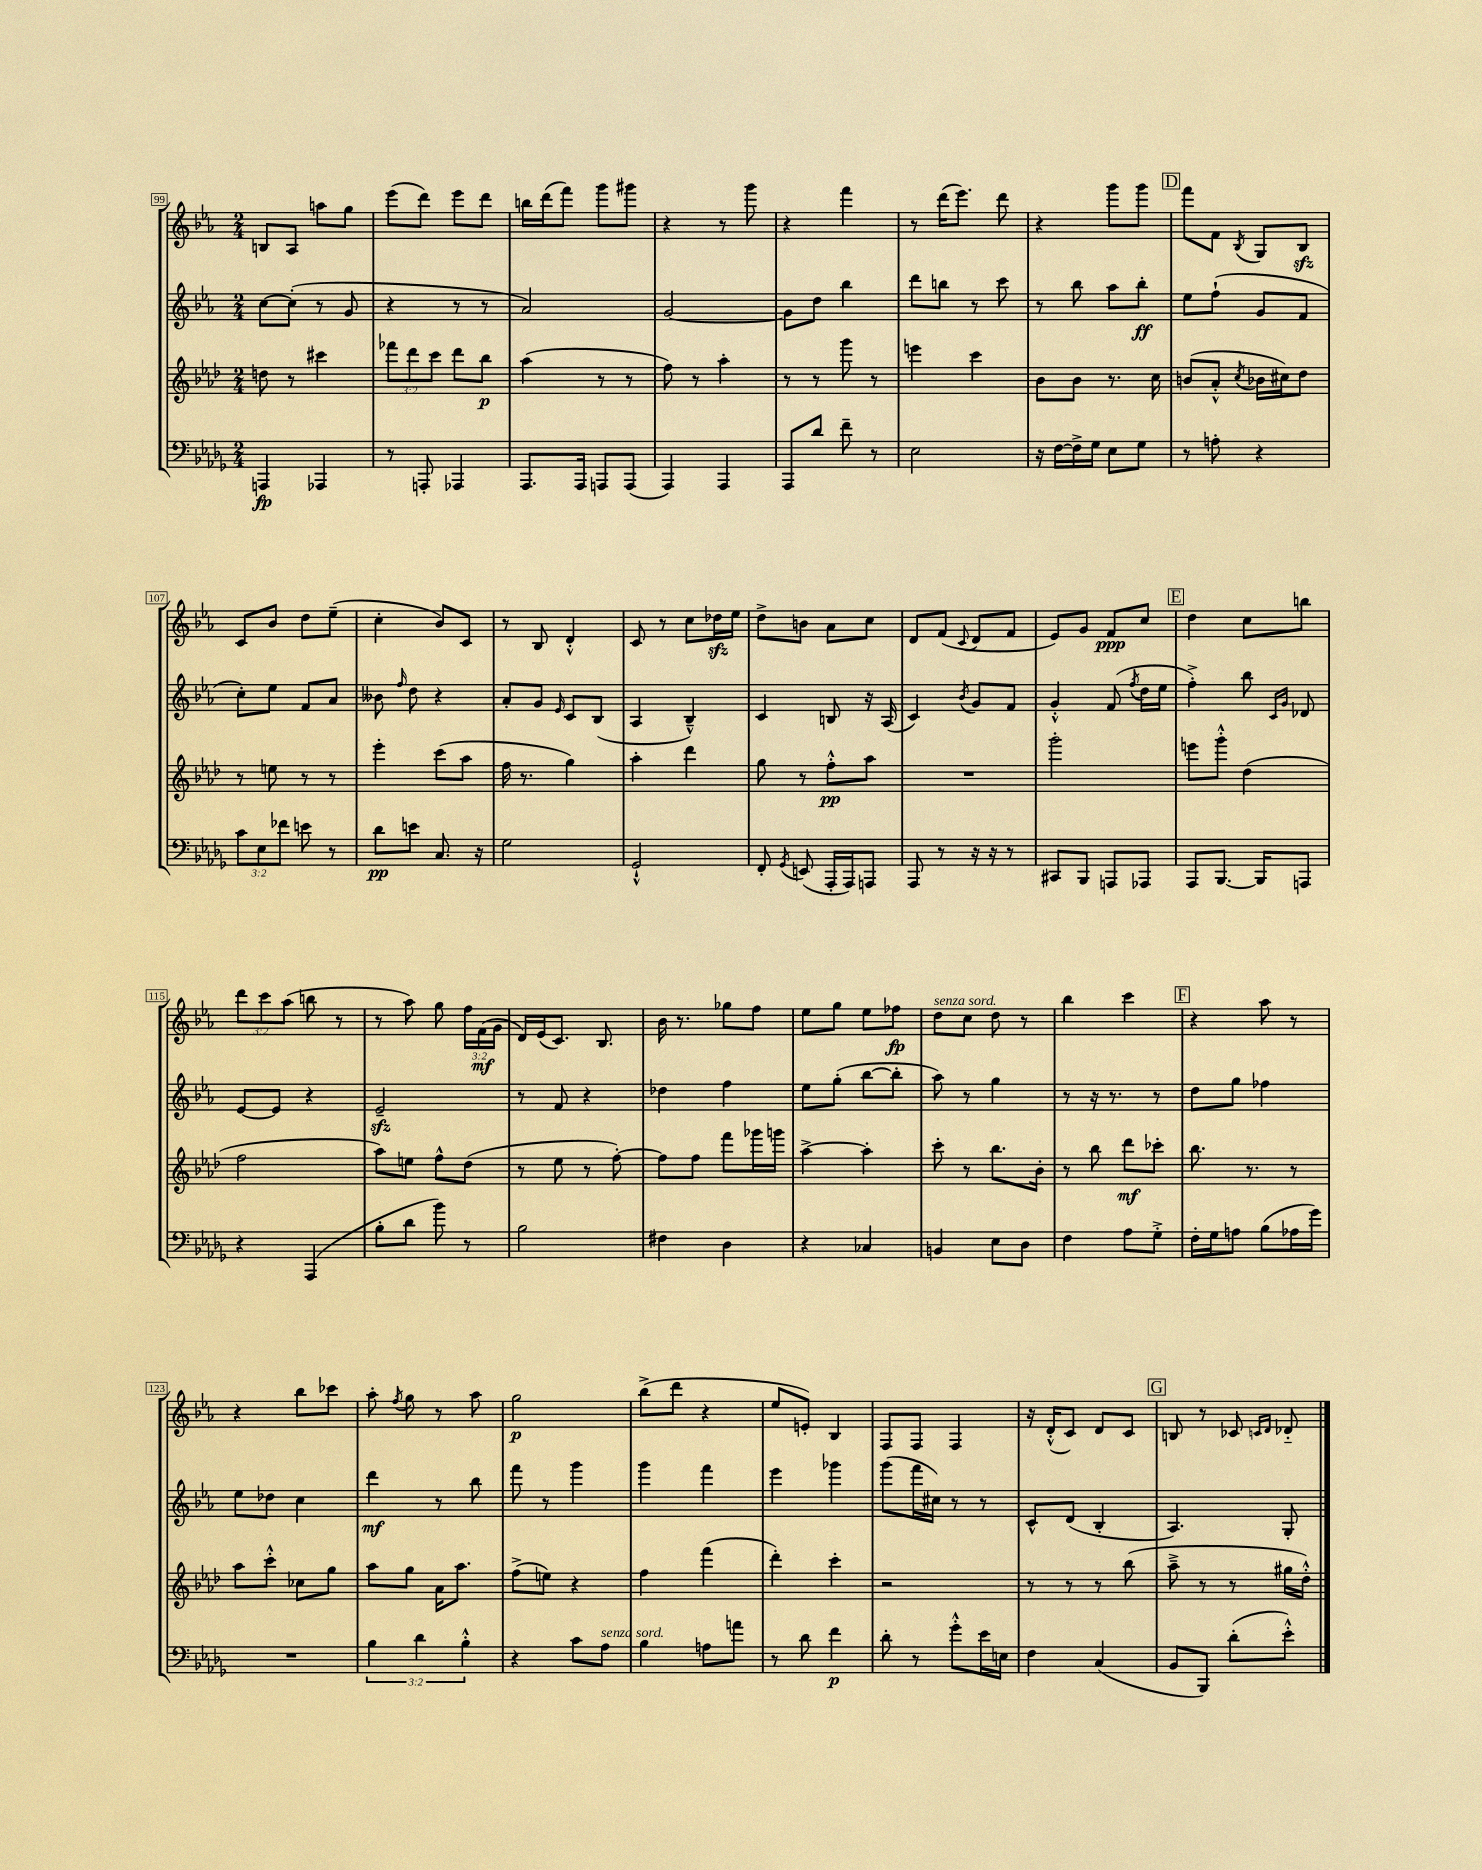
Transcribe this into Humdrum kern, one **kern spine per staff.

**kern	**dynam	**kern	**dynam	**kern	**dynam	**kern	**dynam
*part4	*part4	*part3	*part3	*part2	*part2	*part1	*part1
*staff4	*staff4	*staff3	*staff3	*staff2	*staff2	*staff1	*staff1
*clefF4	*	*clefG2	*	*clefG2	*	*clefG2	*
*k[b-e-a-d-g-]	*	*k[b-e-a-d-]	*	*k[b-e-a-]	*	*k[b-e-a-]	*
*M2/4	*	*M2/4	*	*M2/4	*	*M2/4	*
=99	=99	=99	=99	=99	=99	=99	=99
4AAAn/	fp	8ddn\	.	[8cc\L	.	8Bn/L	.
.	.	8r	.	(8cc'\J]	.	8A-/J	.
4AAA-X/	.	4ccc#X\	.	8r	.	8aan\L	.
.	.	.	.	8g/	.	8gg\J	.
=100	=100	=100	=100	=100	=100	=100	=100
8r	.	12fff-X\L	.	4r	.	(8eee-\L	.
.	.	12ddd-\	.	.	.	.	.
8AAAn'/	.	.	.	.	.	8ddd\J)	.
.	.	12ccc\J	.	.	.	.	.
4AAA-X/	.	8ddd-\L	.	8r	.	8eee-\L	.
.	.	8bb-\J	p	8r	.	8ddd\J	.
=101	=101	=101	=101	=101	=101	=101	=101
8.AAA-/L	.	(4aa-\	.	2a-/)	.	16bbn\LL	.
.	.	.	.	.	.	(16ddd\J	.
.	.	.	.	.	.	8fff\J)	.
16AAA-/Jk	.	.	.	.	.	.	.
8AAAn/L	.	8r	.	.	.	8ggg\L	.
(8AAA/J	.	8r	.	.	.	8ggg#X\J	.
=102	=102	=102	=102	=102	=102	=102	=102
4AAA-/)	.	8ff\)	.	[2g/	.	4r	.
.	.	8r	.	.	.	.	.
4AAA-/	.	4aa-'\	.	.	.	8r	.
.	.	.	.	.	.	8ggg\	.
=103	=103	=103	=103	=103	=103	=103	=103
8AAA-/L	.	8r	.	8g\L]	.	4r	.
8d-/J	.	8r	.	8dd\J	.	.	.
8f~\	.	8ggg\	.	4bb-\	.	4fff\	.
8r	.	8r	.	.	.	.	.
=104	=104	=104	=104	=104	=104	=104	=104
2E-\	.	4eeen\	.	8ddd\L	.	8r	.
.	.	.	.	8bbn\J	.	(16ddd\KL	.
.	.	.	.	.	.	8.eee-\J)	.
.	.	4ccc\	.	8r	.	.	.
.	.	.	.	8ccc\	.	8ddd\	.
=105	=105	=105	=105	=105	=105	=105	=105
16r	.	8b-\L	.	8r	.	4r	.
[16F\LL	.	.	.	.	.	.	.
16F^\]	.	8b-\J	.	8bb-\	.	.	.
16G-\JJ	.	.	.	.	.	.	.
8E-\L	.	8.r	.	8aa-\L	.	8ggg\L	.
8G-\J	.	.	.	8bb-'\J	ff	8ggg\J	.
.	.	16cc\	.	.	.	.	.
!!LO:REH:place=s1:t=D
=106	=106	=106	=106	=106	=106	=106	=106
8r	.	(8bn/L	.	8ee-\L	.	8fff\L	.
8An'\	.	8a-'^^/J	.	(8ff`\J	.	8f\J	.
.	.	8qcc/	.	.	.	8qB-/	.
4r	.	16b-X\LL	.	8g/L	.	8G/L	.
.	.	16cc#X\J)	.	.	.	.	.
.	.	8dd-\J	.	8f/J	.	8B-zz/J	.
!!LO:LB:g=z
=107	=107	=107	=107	=107	=107	=107	=107
12c\L	.	8r	.	8cc'\L)	.	8c/L	.
12E-\	.	.	.	.	.	.	.
.	.	8een\	.	8ee-\J	.	8b-/J	.
12f-X\J	.	.	.	.	.	.	.
8en\	.	8r	.	8f/L	.	8dd\L	.
8r	.	8r	.	8a-/J	.	(8ee-~\J	.
=108	=108	=108	=108	=108	=108	=108	=108
8d-\L	pp	4eee-'\	.	8b--X\	.	4cc'\	.
.	.	.	.	16qqff/	.	.	.
8en\J	.	.	.	8dd\	.	.	.
8.C/	.	(8ccc\L	.	4r	.	8b-/L)	.
.	.	8aa-\J	.	.	.	8c/J	.
16r	.	.	.	.	.	.	.
=109	=109	=109	=109	=109	=109	=109	=109
2G-\	.	16ff\	.	8a-'/L	.	8r	.
.	.	8.r	.	.	.	.	.
.	.	.	.	8g/J	.	8B-/	.
.	.	.	.	16qqe-/	.	.	.
.	.	4gg\)	.	8c/L	.	4d'^^/	.
.	.	.	.	(8B-/J	.	.	.
=110	=110	=110	=110	=110	=110	=110	=110
2GG-`^^/	.	4aa-'\	.	4A-/	.	8c/	.
.	.	.	.	.	.	8r	.
.	.	4ddd-\	.	4B-~^^/)	.	8cc\L	.
.	.	.	.	.	.	16dd-Xzz\L	.
.	.	.	.	.	.	16ee-\JJ	.
=111	=111	=111	=111	=111	=111	=111	=111
8FF'/	.	8gg\	.	4c/	.	8dd^\L	.
8qGG-/	.	.	.	.	.	.	.
(8EEn/	.	8r	.	.	.	8bn\J	.
16AAA-'/LL	.	8ff'^^\L	pp	8Bn/	.	8a-\L	.
16AAA-/J)	.	.	.	.	.	.	.
8AAAn/J	.	8aa-\J	.	16r	.	8cc\J	.
.	.	.	.	(16A-/	.	.	.
=112	=112	=112	=112	=112	=112	=112	=112
8AAA-/	.	2r	.	4c/)	.	8d/L	.
8r	.	.	.	.	.	(8f/J	.
.	.	.	.	8qb-/	.	8qqc/	.
16r	.	.	.	8g/L	.	8d/L	.
16r	.	.	.	.	.	.	.
8r	.	.	.	8f/J	.	8f/J	.
=113	=113	=113	=113	=113	=113	=113	=113
8CC#X/L	.	2ggg'\	.	4g'^^/	.	8e-/L)	.
8BBB-/J	.	.	.	.	.	8g/J	.
8AAAn/L	.	.	.	(8f/	.	8f/L	ppp
.	.	.	.	8qff/	.	.	.
8AAA-X/J	.	.	.	16dd\LL	.	8cc/J	.
.	.	.	.	16ee-\JJ	.	.	.
!!LO:REH:place=s1:t=E
=114	=114	=114	=114	=114	=114	=114	=114
8AAA-/L	.	8eeen\L	.	4ff'^\)	.	4dd\	.
[8.BBB-/J	.	8ggg'^^\J	.	.	.	.	.
.	.	(4dd-\	.	8bb-\	.	8cc\L	.
16BBB-/KL]	.	.	.	.	.	.	.
.	.	.	.	16qqc/LL	.	.	.
.	.	.	.	16qqg/JJ	.	.	.
8AAAn/J	.	.	.	8d-X/	.	8bbn\J	.
!!LO:LB:g=z
=115	=115	=115	=115	=115	=115	=115	=115
4r	.	2ff\	.	[8e-/L	.	12ddd\L	.
.	.	.	.	.	.	12ccc\	.
.	.	.	.	8e-/J]	.	.	.
.	.	.	.	.	.	(12aa-\J	.
(4AAA-/	.	.	.	4r	.	8bbn\	.
.	.	.	.	.	.	8r	.
=116	=116	=116	=116	=116	=116	=116	=116
8B-'\L	.	8aa-\L)	.	2e-zz~/	.	8r	.
8d-\J	.	8een\J	.	.	.	8aa-\)	.
8b-\)	.	8ff^^\L	.	.	.	8gg\	.
8r	.	(8dd-\J	.	.	.	24ff\LL	.
.	.	.	.	.	.	(24f\	mf
.	.	.	.	.	.	24g\JJ	.
=117	=117	=117	=117	=117	=117	=117	=117
2B-\	.	8r	.	8r	.	16d/LL)	.
.	.	.	.	.	.	(16e-/J	.
.	.	8ee-\	.	8f/	.	8.c/J)	.
.	.	8r	.	4r	.	.	.
.	.	.	.	.	.	8.B-/	.
.	.	[8ff'\)	.	.	.	.	.
=118	=118	=118	=118	=118	=118	=118	=118
4F#X\	.	8ff\L]	.	4dd-X\	.	16b-\	.
.	.	.	.	.	.	8.r	.
.	.	8ff\J	.	.	.	.	.
4D-\	.	8fff\L	.	4ff\	.	8gg-X\L	.
.	.	16ggg-X\L	.	.	.	8ff\J	.
.	.	16gggn\JJ	.	.	.	.	.
=119	=119	=119	=119	=119	=119	=119	=119
4r	.	[4aa-^\	.	8ee-\L	.	8ee-\L	.
.	.	.	.	(8gg'\J	.	8gg\J	.
4C-X/	.	4aa-'\]	.	[8bb-\L	.	8ee-\L	.
.	.	.	.	8bb-'\J]	.	8ff-X\J	fp
=120	=120	=120	=120	=120	=120	=120	=120
!	!	!	!	!	!	!LO:TX:a:i:t=senza sord.	!
4BBn/	.	8ccc'\	.	8aa-\)	.	8dd\L	.
.	.	8r	.	8r	.	8cc\J	.
8E-\L	.	8.bb-\L	.	4gg\	.	8dd\	.
8D-\J	.	.	.	.	.	8r	.
.	.	16b-'\Jk	.	.	.	.	.
=121	=121	=121	=121	=121	=121	=121	=121
4F\	.	8r	.	8r	.	4bb-\	.
.	.	8bb-\	.	16r	.	.	.
.	.	.	.	8.r	.	.	.
8A-\L	.	8ddd-\L	mf	.	.	4ccc\	.
8G-'^\J	.	8ccc-X'\J	.	8r	.	.	.
!!LO:REH:place=s1:t=F
=122	=122	=122	=122	=122	=122	=122	=122
16F'\LL	.	8.bb-\	.	8dd\L	.	4r	.
16G-\J	.	.	.	.	.	.	.
8An\J	.	.	.	8gg\J	.	.	.
.	.	8.r	.	.	.	.	.
(8B-\L	.	.	.	4ff-X\	.	8aa-\	.
16A-X\L	.	8r	.	.	.	8r	.
16g-\JJ)	.	.	.	.	.	.	.
!!LO:LB:g=z
=123	=123	=123	=123	=123	=123	=123	=123
2r	.	8aa-\L	.	8ee-\L	.	4r	.
.	.	8ccc'^^\J	.	8dd-X\J	.	.	.
.	.	8cc-X\L	.	4cc\	.	8bb-\L	.
.	.	8gg\J	.	.	.	8ccc-X\J	.
=124	=124	=124	=124	=124	=124	=124	=124
6B-\	.	8aa-\L	.	4ddd\	mf	8aa-'\	.
.	.	.	.	.	.	8qff/	.
.	.	8gg\J	.	.	.	8gg\	.
6d-\	.	.	.	.	.	.	.
.	.	16a-\KL	.	8r	.	8r	.
.	.	8.aa-\J	.	.	.	.	.
6B-'^^\	.	.	.	.	.	.	.
.	.	.	.	8bb-\	.	8aa-\	.
=125	=125	=125	=125	=125	=125	=125	=125
4r	.	(8ff^\L	.	8fff\	.	2gg\	p
.	.	8een\J)	.	8r	.	.	.
8c\L	.	4r	.	4ggg\	.	.	.
!LO:TX:a:i:t=senza sord.	!	!	!	!	!	!	!
8A-\J	.	.	.	.	.	.	.
=126	=126	=126	=126	=126	=126	=126	=126
4B-\	.	4ff\	.	4ggg\	.	(8bb-^\L	.
.	.	.	.	.	.	8ddd\J	.
8An\L	.	(4fff\	.	4fff\	.	4r	.
8an\J	.	.	.	.	.	.	.
=127	=127	=127	=127	=127	=127	=127	=127
8r	.	4ddd-'\)	.	4eee-\	.	8ee-/L	.
8d-\	.	.	.	.	.	8en'/J)	.
4f\	p	4ccc'\	.	4ggg-X\	.	4B-/	.
=128	=128	=128	=128	=128	=128	=128	=128
8d-'\	.	2r	.	(8ggg\L	.	8F/L	.
8r	.	.	.	16fff\L	.	8F/J	.
.	.	.	.	16cc#X\JJ)	.	.	.
8g-'^^\L	.	.	.	8r	.	4F/	.
16e-\L	.	.	.	8r	.	.	.
16En\JJ	.	.	.	.	.	.	.
=129	=129	=129	=129	=129	=129	=129	=129
4F\	.	8r	.	8c^^/L	.	16r	.
.	.	.	.	.	.	(16d'^^/KL	.
.	.	8r	.	(8d/J	.	8c/J)	.
(4C/	.	8r	.	4B-'/	.	8d/L	.
.	.	(8bb-\	.	.	.	8c/J	.
!!LO:REH:place=s1:t=G
=130	=130	=130	=130	=130	=130	=130	=130
8BB-/L	.	8aa-~^\	.	4.A-/)	.	8Bn/	.
8BBB-/J)	.	8r	.	.	.	8r	.
(8d-'\L	.	8r	.	.	.	8c-X/	.
.	.	.	.	.	.	16qqcn/LL	.
.	.	.	.	.	.	16qqd/JJ	.
8e-'^^\J)	.	16gg#X\LL	.	8G'/	.	8d-X/	.
.	.	16dd-'^^\JJ)	.	.	.	.	.
==	==	==	==	==	==	==	==
*-	*-	*-	*-	*-	*-	*-	*-
